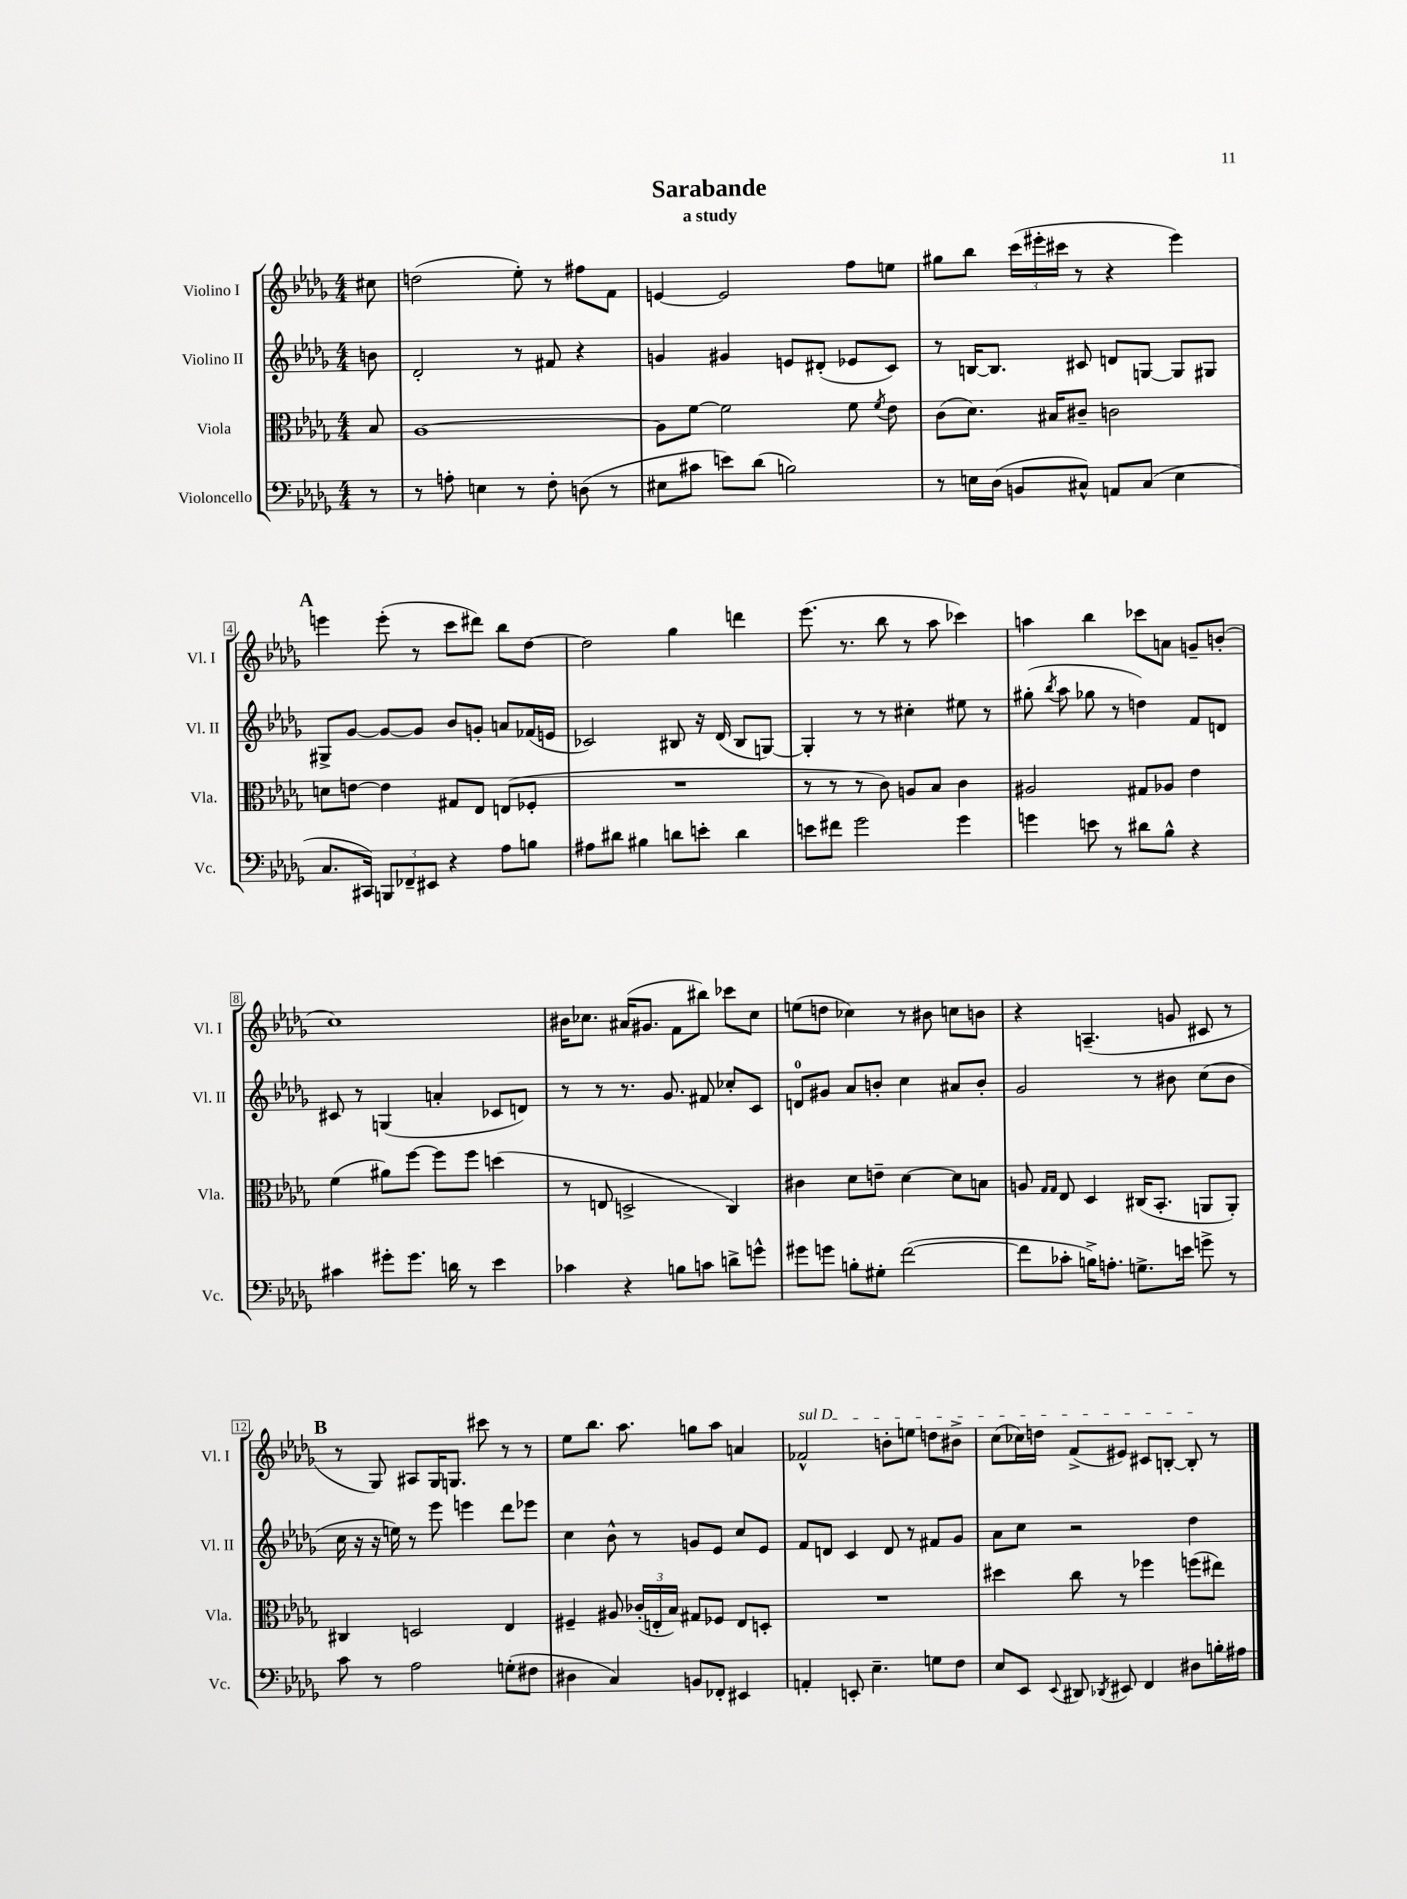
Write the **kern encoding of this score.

**kern	**kern	**kern	**kern
*part4	*part3	*part2	*part1
*staff4	*staff3	*staff2	*staff1
*I"Violoncello	*I"Viola	*I"Violino II	*I"Violino I
*I'Vc.	*I'Vla.	*I'Vl. II	*I'Vl. I
*clefF4	*clefC3	*clefG2	*clefG2
*k[b-e-a-d-g-]	*k[b-e-a-d-g-]	*k[b-e-a-d-g-]	*k[b-e-a-d-g-]
*M4/4	*M4/4	*M4/4	*M4/4
=	=	=	=
8r	8B-/	8bn\	8cc#X\
=1	=1	=1	=1
8r	[1A-	2d-'/	(2ddn\
8An'\	.	.	.
4En\	.	.	.
8r	.	8r	8ee-'\)
8F'\	.	8f#X/	8r
(8Dn\	.	4r	8ff#X\L
8r	.	.	8f\J
=2	=2	=2	=2
8E#X\L	8A-\L]	4gn/	[4en/
8c#X\J	[8f\J	.	.
8en\L)	2f\]	4g#X/	2e/]
(8d-\J	.	.	.
2Bn\)	.	8en/L	.
.	.	(8d#X'/J	.
.	8f\	8e-X/L	8ff\L
.	8qf/	.	.
.	8e-\	8c/J)	8een\J
=3	=3	=3	=3
8r	(8c\L	8r	8gg#X\L
16En\LL	8.d-\J)	[16Bn/KL	8bb-\J
(16D-\JJ	.	8.B/J]	.
8BBn/L	.	.	(24ccc\LL
.	.	.	24eee#X'\
.	16B#X/KL	.	.
.	.	.	24ccc#X\JJ
8C#X^^/J)	8c#X~/J	8c#X/	8r
8AAn/L	2cn\	8dn/L	4r
(8C#/J	.	[8Gn/J	.
4E\	.	8G/L]	4eee#\)
.	.	8G#X/J	.
!!LO:LB:g=z
!!LO:REH:place=s1:t=A
=4	=4	=4	=4
8.C/L	8dn\L	8G#X^/L	4eeen\
.	[8en\J	[8g-/J	.
16CC#X/Jk)	.	.	.
12BBBn/L	4e\]	8g-/L_	(8eee'\
12FF-X~/	.	.	.
.	.	8g-/J]	8r
12EE#X/J	.	.	.
4r	8G#X/L	8b-/L	8ccc\L
.	8E-/J	8gn'/J	8ddd#X\J)
8A-\L	(8En/L	8an/L	8bb-\L
8Bn\J	8F-X'/J	(16f-X/L	[8dd-\J
.	.	16en/JJ	.
=5	=5	=5	=5
8A#X\L	1r	2c-X/)	2dd-\]
8d#X\J	.	.	.
4B#X\	.	.	.
8dn\L	.	8B#X/	4gg-\
8en'\J	.	16r	.
.	.	(16d-/	.
4d\	.	8B#/L	4dddn\
.	.	[8Gn/J)	.
=6	=6	=6	=6
8en\L	8r	4G'/]	(8.eee-\
8f#X\J	8r	.	.
.	.	.	8.r
2g-\	8r	8r	.
.	8c\)	8r	8bb-\
.	8An/L	4cc#X'\	8r
.	8B-/J	.	8aa-\
4g-\	4c\	8ee#X\	4ccc-X\)
.	.	8r	.
=7	=7	=7	=7
4gn\	2A#X/	(8gg#X'\	4aan\
.	.	8qbb-/	.
.	.	8aa-\	.
8en\	.	8gg-X\	4bb-\
8r	.	8r	.
8d#X\L	8G#X/L	4ddn\)	8ccc-X\L
8B-^^\J	8A-X/J	.	8an\J
4r	4e-\	8f/L	8gn~/L
.	.	8dn/J	(8bn'/J
!!LO:LB:g=z
=8	=8	=8	=8
4c#X\	(4f\	8c#X/	1cc)
.	.	8r	.
8g#X'\L	8a#X\L)	(4Gn/	.
8.g#\J	[8ff\J	.	.
.	8ff\L]	4an'/	.
16dn\	.	.	.
8r	8ff\J	.	.
4e-\	(4ddn\	8c-X/L	.
.	.	8dn/J)	.
=9	=9	=9	=9
4c-X\	8r	8r	16b#X\KL
.	.	.	8.cc-X\J
.	8En/	8r	.
4r	2Dn^/	8.r	(16a#X/KL
.	.	.	8.g#X/J
.	.	8.g-/	.
8Bn\L	.	.	8f\L
8cn\J	.	8f#X/	8bb#X\J)
8dn^\L	4C/)	8cc-X'/L	8ccc-X\L
8gn^^\J	.	8c/J	8cc-\J
=10	=10	=10	=10
8g#X\L	4c#X\	8dn/L	(8een\L
8gn\J	.	8g#X/J	8ddn\J
8Bn'\L	8d-\L	8a-/L	4cc-X\)
8G#X'\J	8en~\J	8bn'/J	.
([2f\	[4d-\	4cc\	8r
.	.	.	8b#X\
.	8d-\L]	8a#X/L	8ccn\L
.	8Bn\J	8b'/J	8bn\J
=11	=11	=11	=11
8f\L]	8An/	2g-/	4r
.	16qqG-/LL	.	.
.	16qqG-/JJ	.	.
8c-X'\J	8E-/	.	.
16Bn^\KL)	4D-/	.	(4.An~/
8.An'\J	.	.	.
8.Gn^\L	(16C#X/KL	8r	.
.	8.BB-'/J	.	.
.	.	8b#X\	8gn/
16en\Jk	.	.	.
8gn^\	8AAn/L	(8cc\L	8c#X/
8r	8AA'/J)	8b#\J	8r
!!LO:LB:g=z
!!LO:REH:place=s1:t=B
=12	=12	=12	=12
8c\	4C#X/	16cc\	8r
.	.	16r	.
8r	.	16r	8G-/)
.	.	16een\)	.
2A-\	2Dn/	8r	8A#X/L
.	.	8eee-\	16G-/K
.	.	.	8.Gn/J
.	.	4eeen\	.
.	.	.	8ccc#X\
(8Gn'\L	4E-/	8ddd-\L	8r
8F#X\J	.	8eee-X\J	8r
=13	=13	=13	=13
4D#X\	4F#X~/	4cc\	8ee-\L
.	.	.	8.bb-\J
4C/)	8A#X/	8b-^^\	.
.	.	.	8.aa-\
.	(24c-X'/LL	8r	.
.	24En'/	.	.
.	24B-/JJ)	.	.
8BBn/L	8G#X/L	8gn/L	8ggn\L
8FF-X'/J	8F-X/J	8e-/J	8aa-\J
4EE#X/	8E/L	8cc/L	4an/
.	8Dn'/J	8e-/J	.
=14	=14	=14	=14
!	!	!	!LO:TX:a:i:t=sul D
4AAn'/	1r	8f/L	2f-X^^/
.	.	8dn/J	.
8EEn'/	.	4c/	.
4.E-~\	.	.	.
.	.	8d/	8bn'\L
.	.	8r	8een\J
8Gn\L	.	8f#X/L	8ddn\L
8F\J	.	8g-/J	8b#X^\J
=15	=15	=15	=15
8E-/L	4dd#X\	8a-\L	(8cc\L
8EE-/J	.	8cc\J	16cc-X\L)
.	.	.	16ddn\JJ
8qqEE-/	.	.	.
8DD#X/	8cc\	2r	(8f^/L
8qDD-X/	.	.	.
8EE#X/	8r	.	8e#X/J)
4FF/	4ff-X\	.	8c#X/L
.	.	.	[8Bn'/J
8D#X\L	(8ffn\L	4dd-\	8B'/]
16Bn'\L	8ee#X\J)	.	8r
16A#X\JJ	.	.	.
==	==	==	==
*-	*-	*-	*-
